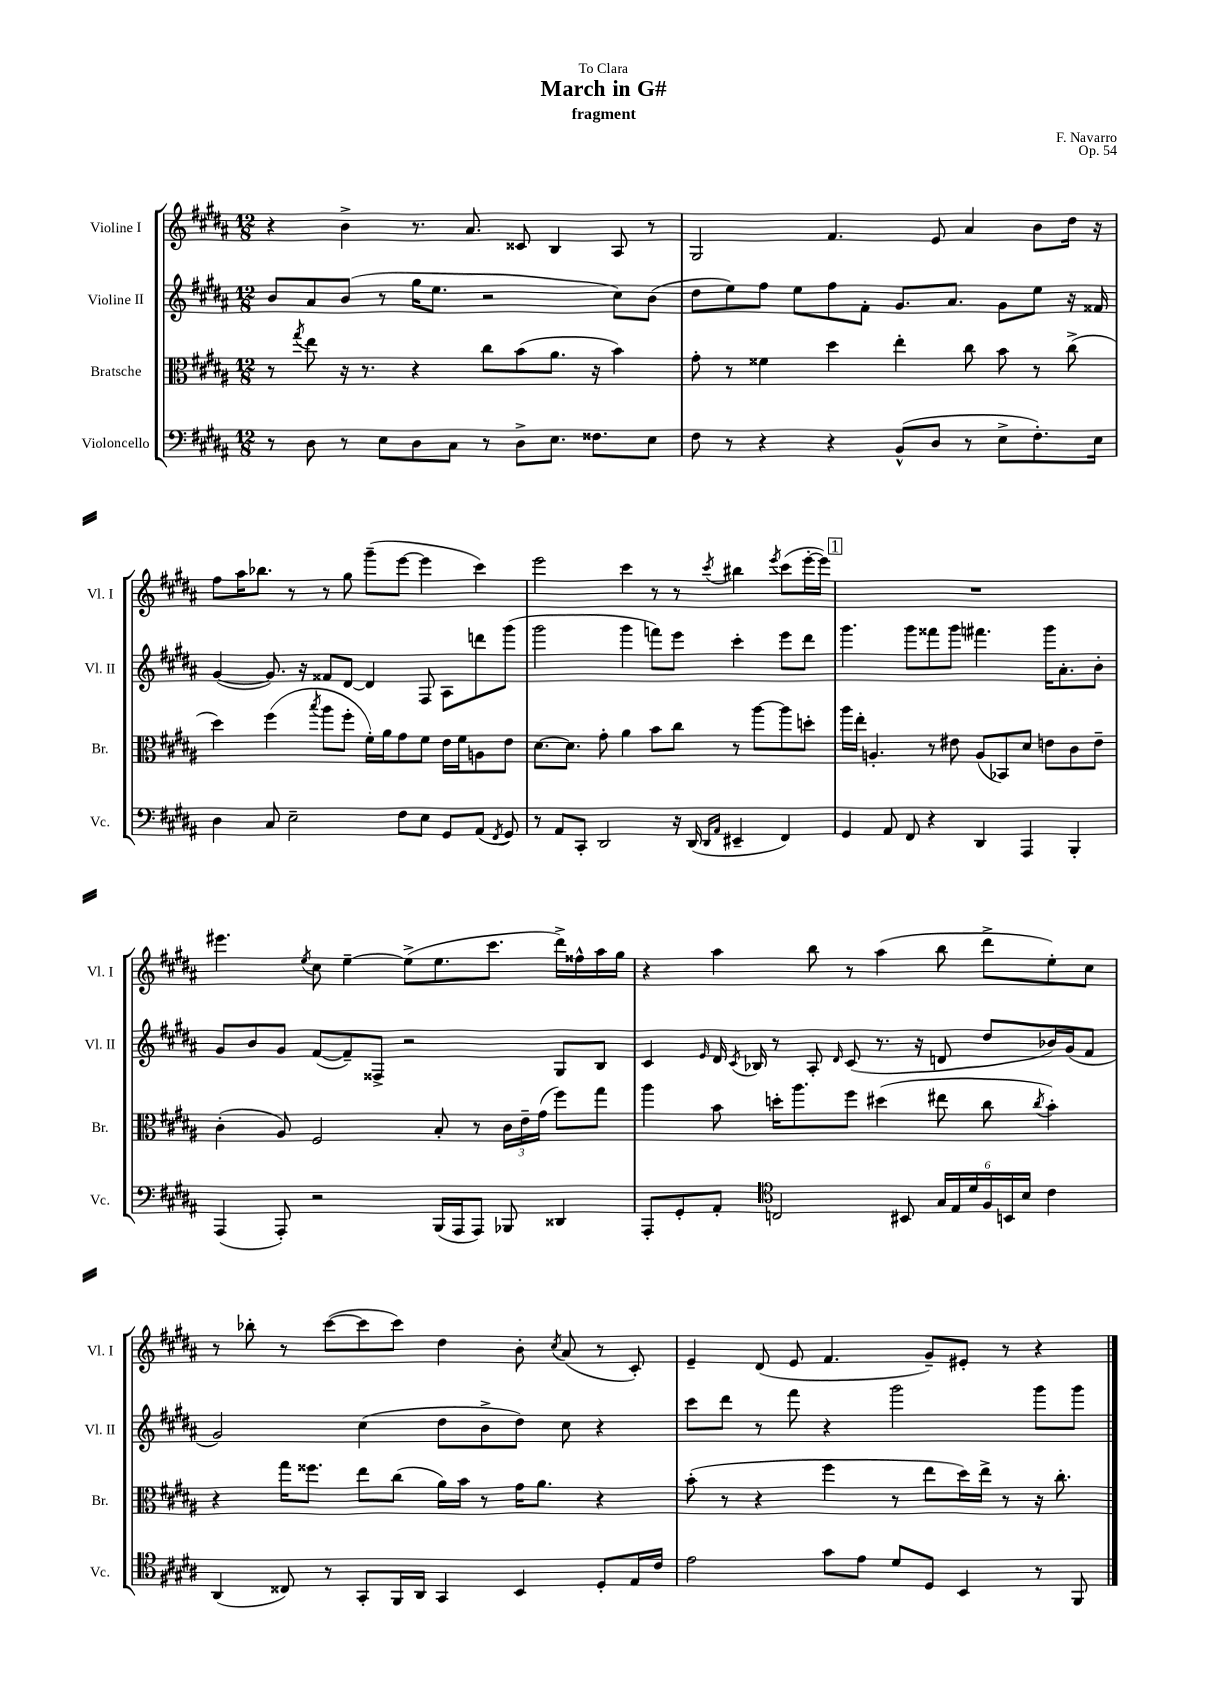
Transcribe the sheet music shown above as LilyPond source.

\header { title = "March in G#" composer = "F. Navarro" subtitle = "fragment" dedication = "To Clara" opus = "Op. 54" }
<<
\new StaffGroup <<
\new Staff = "s0" \with { instrumentName = "Violine I" shortInstrumentName = "Vl. I" } {
    \clef treble \key b \major \numericTimeSignature \time 12/8
    \autoBeamOff r4 b'4-> r8. ais'8. cisis'8 b4 ais8 r8 |
    gis2 fis'4. e'8 ais'4 b'8[ dis''16] r16 |
    fis''8[ ais''16 bes''8.] r8 r8 gis''8 gis'''8[--( e'''8]~ e'''4 cis'''4) |
    e'''2 cis'''4 r8 r8 \acciaccatura { cis'''8 } bis''4 \acciaccatura { e'''8 } cis'''8[( e'''16~-. e'''16]) |
    \mark \markup { \box "1" } R1. |
    eis'''4. \acciaccatura { e''8 } cis''8 e''4~-- e''8[->( e''8. cis'''8.] dis'''16[->) fisis''16-^ ais''16 gis''16] |
    r4 ais''4 b''8 r8 ais''4( b''8 dis'''8[-> e''8-.) cis''8] |
    r8 bes''8-. r8 cis'''8[~( cis'''8 cis'''8]) dis''4 b'8-. \acciaccatura { cis''8 } ais'8( r8 cis'8-.) |
    e'4-- dis'8( e'8 fis'4. gis'8[--) eis'8]-. r8 r4 \bar "|." |
}
\new Staff = "s1" \with { instrumentName = "Violine II" shortInstrumentName = "Vl. II" } {
    \clef treble \key b \major \numericTimeSignature \time 12/8
    \autoBeamOff b'8[ ais'8 b'8]( r8 gis''16[ e''8.] r2 cis''8[) b'8]( |
    dis''8[ e''8) fis''8] e''8[ fis''8 fis'8]-. gis'8.[ ais'8.] gis'8[ e''8] r16 fisis'16 |
    gis'4~( gis'8.) r16 fisis'8[ dis'8]~ dis'4 fis8 ais8[ d'''8 gis'''8]( |
    gis'''2 gis'''4 f'''8[) e'''8] cis'''4-. e'''8[ dis'''8] |
    \mark \markup { \box "1" } gis'''4. gis'''8[ fisis'''8 gis'''8] fis'''4. gis'''16[ ais'8.-. b'8]-. |
    gis'8[ b'8 gis'8] fis'8[~( fis'8--) fisis8]-> r2 gis8[ b8] |
    cis'4 \grace { e'16 } dis'16 \acciaccatura { cis'8 } bes16 r8 ais8-. \grace { dis'16 } cis'8( r8. r16 d'8 dis''8[ bes'16) gis'16( fis'8] |
    gis'2) cis''4( dis''8[ b'8-> dis''8]) cis''8 r4 |
    cis'''8[ dis'''8] r8 fis'''8 r4 gis'''2 gis'''8[ gis'''8] \bar "|." |
}
\new Staff = "s2" \with { instrumentName = "Bratsche" shortInstrumentName = "Br." } {
    \clef alto \key b \major \numericTimeSignature \time 12/8
    \autoBeamOff r8 \acciaccatura { gis''8 } e''8 r16 r8. r4 cis''8[ b'8( ais'8.] r16 b'4) |
    gis'8-. r8 fisis'4 dis''4 e''4-. cis''8 b'8 r8 cis''8->( |
    dis''4) fis''4( \acciaccatura { b''8 } ais''8[ fis''8]-. fis'16[-.) ais'16 gis'8 fis'8] e'16[ fis'16 a8 e'8] |
    dis'8.[~ dis'8.] gis'8-. ais'4 b'8[ cis''8] r8 ais''8[~ ais''8 d''8]-. |
    \mark \markup { \box "1" } ais''16[ e''16]-. a4.-. r8 eis'8 a8[( bes,8) dis'8] e'8[ cis'8 e'8]-- |
    cis'4-.( ais8) fis2 b8-. r8 \tuplet 3/2 { cis'16[ e'16-- gis'16]( } fis''8[) gis''8] |
    ais''4 b'8 d''16[-. ais''8. fis''8] dis''4( eis''8 cis''8 \acciaccatura { cis''8 } b'4-.) |
    r4 gis''16[ fisis''8.] e''8[ cis''8]( ais'16[) b'16] r8 gis'16[ ais'8.] r4 |
    b'8-.( r8 r4 fis''4 r8 e''8[ dis''16) e''16]-> r8 r16 cis''8.-. \bar "|." |
}
\new Staff = "s3" \with { instrumentName = "Violoncello" shortInstrumentName = "Vc." } {
    \clef bass \key b \major \numericTimeSignature \time 12/8
    \autoBeamOff r8 dis8 r8 e8[ dis8 cis8] r8 dis8[-> e8.] fisis8.[ e8] |
    fis8 r8 r4 r4 b,8[-^( dis8] r8 e8[-> fis8.-.) e16] |
    dis4 cis8 e2-- fis8[ e8] gis,8[ ais,8]( \acciaccatura { fis,8 } gis,8) |
    r8 ais,8[ cis,8]-. dis,2 r16 dis,16( \grace { dis,16[ ais,16] } eis,4-- fis,4) |
    \mark \markup { \box "1" } gis,4 ais,8 fis,8 r4 dis,4 ais,,4 b,,4-. |
    ais,,4( ais,,8-.) r2 b,,16[( ais,,16 ais,,8]) bes,,8 disis,4 |
    ais,,8[-. gis,8-. ais,8]-. \clef tenor c2 bis,8 \tuplet 6/4 { gis16[ e16 dis'16 fis16 b,16 b16] } cis'4 |
    ais,4( cisis8) r8 gis,8[-. fis,16 ais,16] gis,4 b,4 dis8[-. e16 cis'16] |
    e'2 gis'8[ e'8] dis'8[ dis8] b,4 r8 fis,8 \bar "|." |
}
>>
>>
\layout { \context { \Score \remove "Bar_number_engraver" } }
